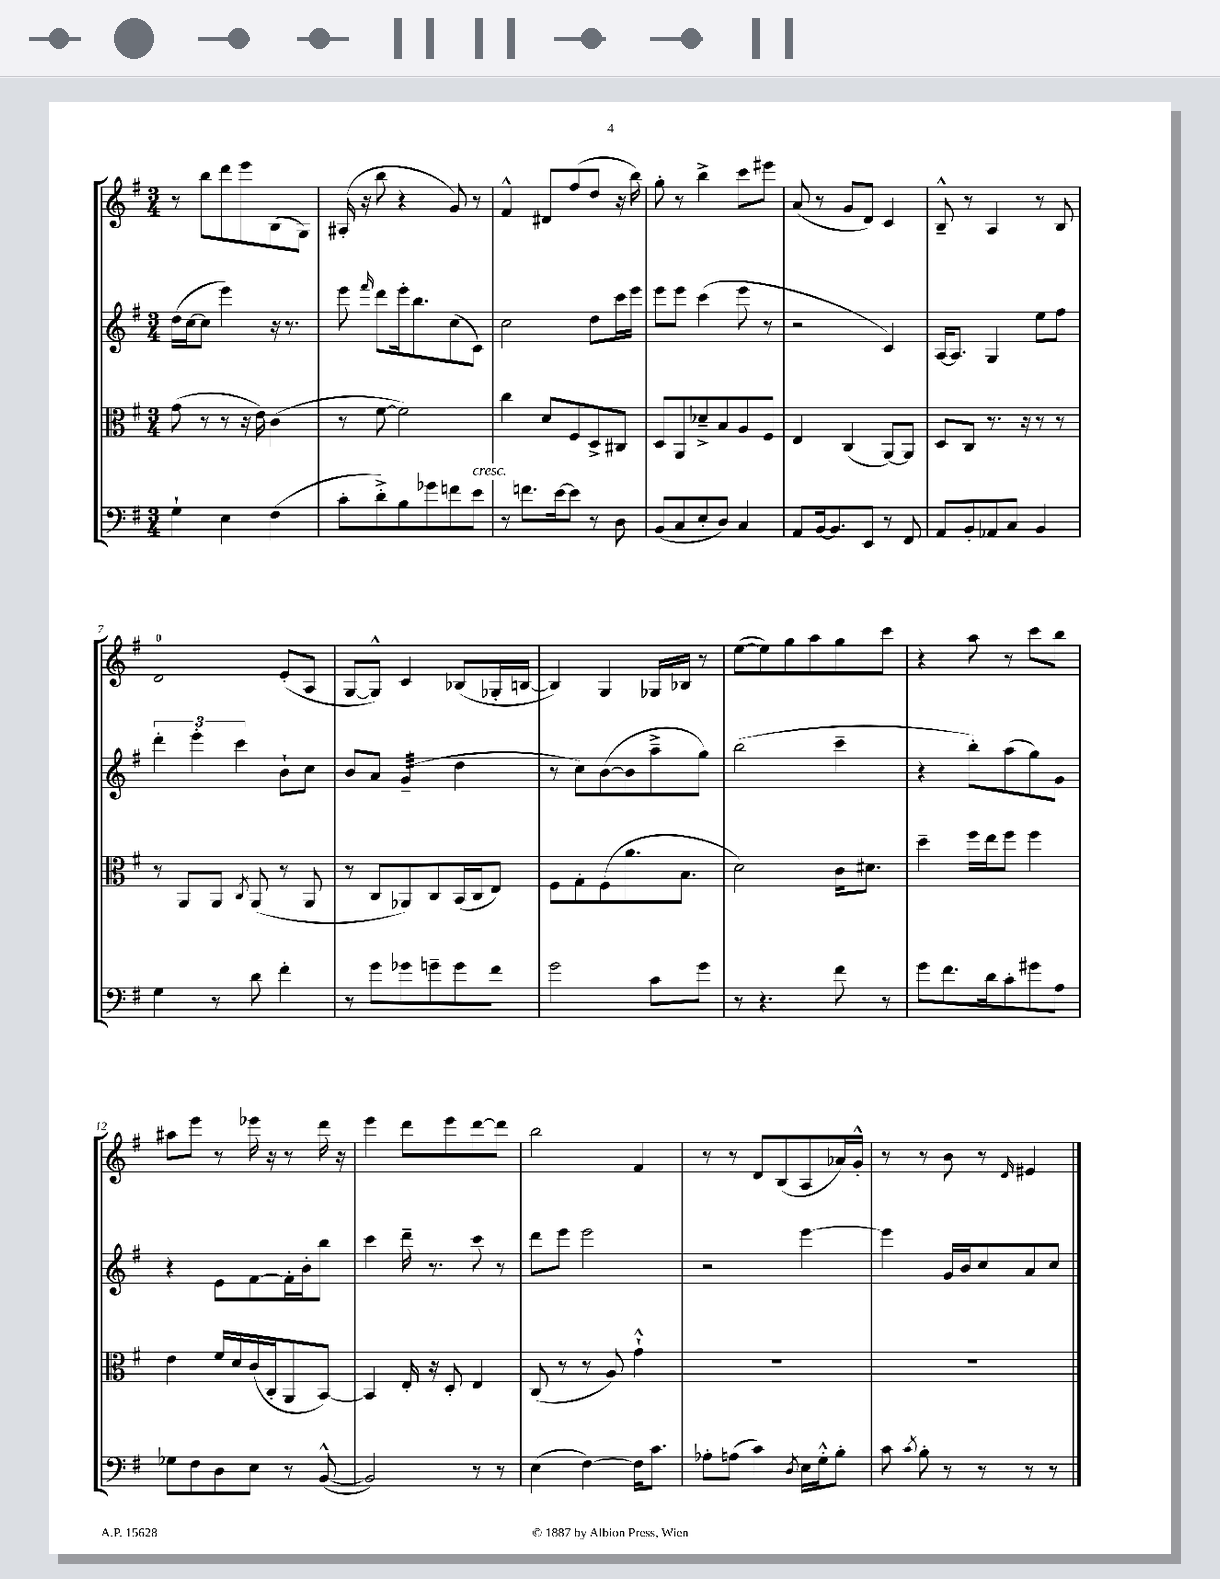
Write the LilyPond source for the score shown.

<<
\new StaffGroup <<
\new Staff = "s0" {
    \clef treble \key g \major \numericTimeSignature \time 3/4
    \autoBeamOff r8 b''8[ d'''8 e'''8 b8( g8]) |
    ais16-.( r16 b''8 r4 g'8) r8 |
    fis'4-^ dis'8[ fis''8( d''8] r16 b''16) |
    g''8-. r8 b''4-> c'''8[ eis'''8] |
    a'8( r8 g'8[ d'8]) c'4 |
    b8---^ r8 a4 r8 b8 |
    d'2-0 e'8[-.( a8] |
    g8[~ g8]-^) c'4 bes8[( ges16-. b16]~ |
    b4) g4 ges16[ bes16] r8 |
    e''8[~( e''8) g''8 a''8 g''8 c'''8] |
    r4 a''8 r8 c'''8[ b''8] |
    ais''8[ e'''8] r8 ees'''16 r16 r8 d'''16 r16 |
    e'''4 d'''8[ e'''8 d'''8~ d'''8] |
    b''2 fis'4 |
    r8 r8 d'8[ b8( a8 aes'16) g'16]-.-^ |
    r8 r8 b'8 r8 \grace { d'16 } eis'4 \bar "|." |
}
\new Staff = "s1" {
    \clef treble \key g \major \numericTimeSignature \time 3/4
    \autoBeamOff d''16[( c''16~ c''8] e'''4) r16 r8. |
    e'''8 \grace { fis'''16 } d'''8[ e'''16-. b''8. c''8( c'8]) |
    c''2 d''8[ c'''16 e'''16] |
    e'''8[ e'''8] c'''4( e'''8 r8 |
    r2 c'4) |
    a16[~ a8.] g4 e''8[ fis''8] |
    \tuplet 3/2 { d'''4-. e'''4-. c'''4 } b'8[-! c''8] |
    b'8[ a'8] g'4:32--( d''4 |
    r8 c''8[) b'8~( b'8 a''8---> g''8]) |
    b''2( c'''4-- |
    r4 b''8[-.) a''8( g''8) g'8] |
    r4 e'8[ fis'8~ fis'16-. b'16-. b''8] |
    c'''4 d'''16-- r8. c'''8 r8 |
    d'''8[ e'''8] e'''2 |
    r2 e'''4~ |
    e'''4 g'16[ b'16 c''8 a'8 c''8] \bar "|." |
}
\new Staff = "s2" {
    \clef alto \key g \major \numericTimeSignature \time 3/4
    \autoBeamOff g'8( r8 r8 r16 e'16) c'4( |
    r8 fis'8~ fis'2) |
    c''4 d'8[ fis8 d8-> cis8] |
    d8[ a,8 des'8---> b8 a8 fis8] |
    e4 c4( a,8[~) a,8] |
    d8[ c8] r8. r16 r8 r8 |
    r8 a,8[ a,8] \acciaccatura { c8 } a,8( r8 a,8 |
    r8 c8[ aes,8) c8 b,16( c16 e8]) |
    fis8[ g8-. fis8( a'8. b8.] |
    d'2) c'16[ dis'8.] |
    d''4-- fis''16[ e''16 fis''8] fis''4 |
    e'4 fis'16[ d'16 c'16( c16-. a,8 b,8]~) |
    b,4 e16-. r16 d8-. e4 |
    c8( r8 r8 a8) g'4-!-^ |
    R2. |
    R2. \bar "|." |
}
\new Staff = "s3" {
    \clef bass \key g \major \numericTimeSignature \time 3/4
    \autoBeamOff g4-! e4 fis4( |
    c'8[-. d'8-.->) b8 ges'8 f'8 e'8]^\markup { \italic "cresc." } |
    r8 f'8.[ e'16~ e'8] r8 d8 |
    b,8[( c8 e8-. d8]) c4 |
    a,8[ b,16~ b,8. e,8] r8 fis,8 |
    a,8[ b,8-. aes,8 c8] b,4 |
    g4 r8 d'8 fis'4-. |
    r8 g'8[ ges'8 g'8-- g'8 fis'8] |
    g'2 c'8[ g'8] |
    r8 r4. fis'8 r8 |
    g'8[ fis'8. d'16 c'8-. gis'8 a8] |
    ges8[ fis8 d8 e8] r8 b,8~-^( |
    b,2) r8 r8 |
    e4( fis4~) fis16[ c'8.] |
    aes8[-. a8]( c'4) \acciaccatura { d8 } e16[ g16-.-^ b8]-. |
    c'8 \acciaccatura { c'8 } b8-. r8 r8 r8 r8 \bar "|." |
}
>>
>>
